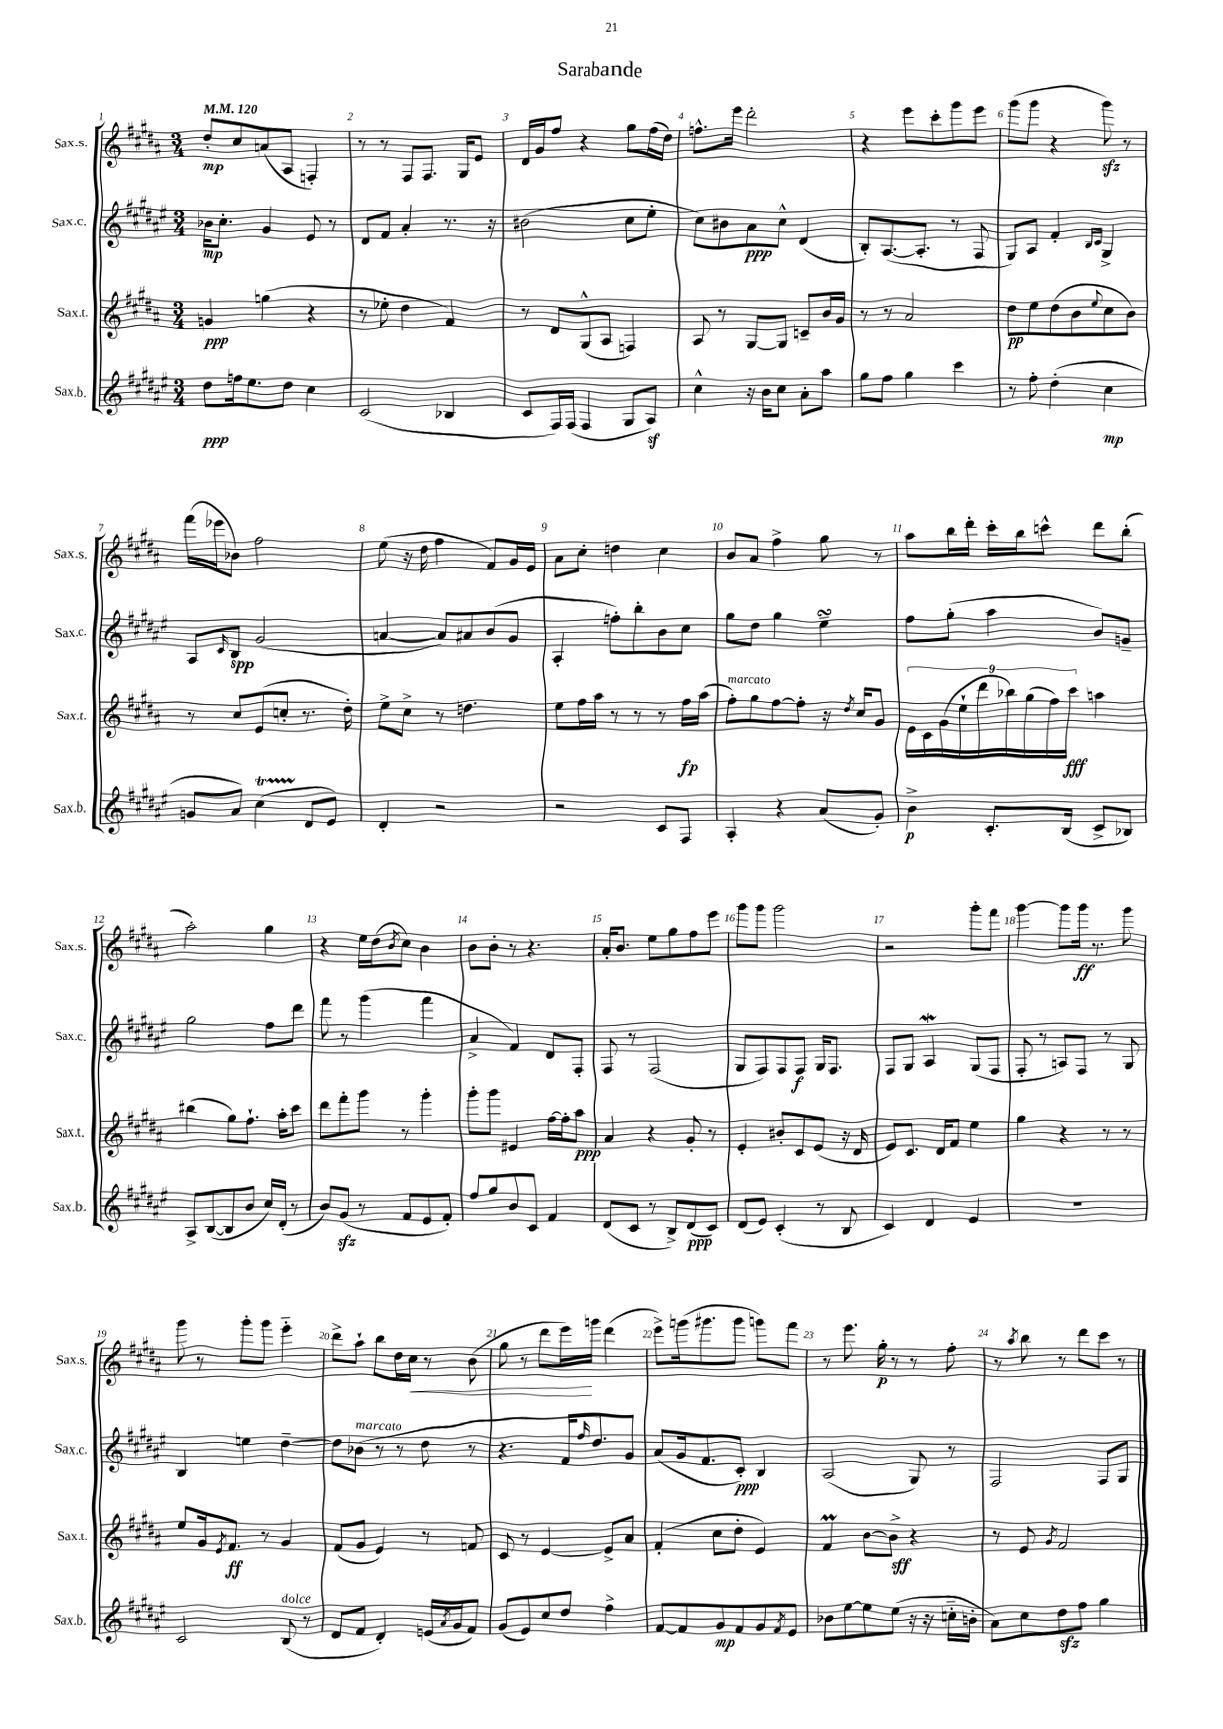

**kern	**kern	**kern	**kern
*staff4	*staff3	*staff2	*staff1
*clefG2	*clefG2	*clefG2	*clefG2
*k[f#c#g#d#a#e#]	*k[f#c#g#d#a#]	*k[f#c#g#d#a#e#]	*k[f#c#g#d#a#]
*M3/4	*M3/4	*M3/4	*M3/4
*MM120	*MM120	*MM120	*MM120
8dd#	4g	16b-	8dd#'
.	.	8.cc#'	.
16ff	.	.	8cc#
8.ee#	.	.	.
.	(4gg	4g#	(8a
8dd#	.	.	8A#
4cc#	4r	8e#	4F')
.	.	8r	.
=	=	=	=
(2c#	8r	8d#	8r
.	8ee-'	8f#	8r
.	4dd#	4a#'	8F#
.	.	.	8.F#
4B-	4f#)	8.r	.
.	.	.	16G#
.	.	.	8e
.	.	16r	.
=	=	=	=
8c#	8r	(2b#	16d#
.	.	.	16g#
16F#)	8d#	.	8ff#
(16F#	.	.	.
4F#	(8G#^^	.	4r
.	8A#	.	.
8G#	4F)	8cc#	8gg#
8A#)	.	8ee#'	(16ff#
.	.	.	16dd#)
=	=	=	=
4cc#^^	8A#	8cc#)	8.ff^^
.	8r	8b#	.
.	.	.	16eee
16r	[8G#	8a#	2ddd#'
16b	.	.	.
8cc#	8G#]	8cc#^^	.
8a#'	8c~	(4d#	.
8aa#	16b	.	.
.	16g#	.	.
=	=	=	=
8gg#	8r	8B')	4r
8ff#	8r	([8.A#	.
4gg#	2a#	.	8eee
.	.	8.A#']	.
.	.	.	8ccc#'
4ccc#	.	8r	8ggg#
.	.	8F#	8eee
=	=	=	=
8r	8dd#	8G#)	(8ggg#
8ff#'	8ee	8A#	8ggg#
(4dd#'	(8dd#	4f#'	4r
.	8b	.	.
.	.	16qqB	.
.	8qqee	16qqc#	.
4cc#	8cc#	4G#^	8ggg#)
.	8b)	.	8r
=	=	=	=
8g	8r	8A#	(16fff#
.	.	.	16eee-
.	.	16qqc#	.
8a#)	8cc#	8B	8b-)
(4cc#	(8e	(2g#	2ff#
.	8cc'	.	.
8d#	8.r	.	.
8e#)	.	.	.
.	16dd#')	.	.
=	=	=	=
4d#'	8ee^	[4a	(8ee
.	8cc#^	.	16r
.	.	.	16dd#
2r	8r	8a])	4ff#
.	4.dd	8a#	.
.	.	(8b	8f#)
.	.	8g#	16g#
.	.	.	16e
=	=	=	=
2r	8ee	4A#'	8a#
.	16ff#	.	8cc#'
.	16aa#	.	.
.	8r	8ff')	4dd
.	8r	8bb'	.
8c#	8r	8b	4cc#
8F#	16ff#	8cc#	.
.	(16aa#	.	.
=	=	=	=
4A#'	8ff#')	8gg#	8b
.	8gg#	8dd#	8a#
4r	[8ff#	4gg#	4ff#^
.	8ff#']	.	.
(8a#	16r	4ee#~	8gg#
.	8qdd#	.	.
.	16cc#	.	.
8g#')	8g#	.	8r
=	=	=	=
4b^	18e	8ff#	8aa#
.	18c#	.	.
.	(18g#	.	.
.	.	(8gg#'	16bb
.	18ee`	.	.
.	.	.	16ddd#'
.	18ddd#	.	.
8.c#'	.	4aa#	16ccc#'
.	18bb-)	.	.
.	.	.	16bb
.	(18gg#	.	.
.	.	.	8ccc^^
.	18ff#)	.	.
(16B	.	.	.
.	18ccc#	.	.
8c#^	4aa	8b)	8ddd#
8B-)	.	8g~	(8bb'
=	=	=	=
8A#^	(4bb#	2gg#	2aa#')
([8B	.	.	.
8B]	8gg#)	.	.
8b	8.ff#`	.	.
16cc#)	.	8ff#	4gg#
(16d#'	16aa#'	.	.
8r	8ccc#	8ddd#	.
=	=	=	=
8b)	8ddd#	8fff#	4r
(8g#	8fff#'	8r	.
8r	8ggg#	(4ggg#	16ee
.	.	.	(16dd#
.	.	.	8qb
8f#	8r	.	8cc#)
8e#	4ggg#'	4fff#	4b
8f#')	.	.	.
=	=	=	=
8ff#	8ggg#'	4a#^	8b
8gg#	8ggg#	.	8b'
8b	4e#	4f#)	8r
8c#	.	.	4.r
4f#	[16ff#	8d#	.
.	16ff#']	.	.
.	8aa#	8F#'	.
=	=	=	=
(8d#	4a#	8F#	16a#'
.	.	.	8.b
8c#	.	8r	.
8r	4r	(2F#	8ee
8B^)	.	.	8gg#
(8d#	8g#'	.	8ff#
8c#)	8r	.	8eee
=	=	=	=
(8d#	4e'	8G#	8ggg#
8e#)	.	8F#)	8ggg#
(4c#'	8b#'	8F#	2ggg#
.	8c#	8F#	.
8r	(8e	16G#	.
.	.	8.F#	.
8B	16r	.	.
.	16d#	.	.
=	=	=	=
4c#)	8e)	8F#	2r
.	8.c#	8G#	.
4d#	.	4A#	.
.	16d#	.	.
.	8f#	.	.
4e#	4ee	(8G#	8ggg#'
.	.	8F#	8fff#
=	=	=	=
2.r	4gg#	8F#'	[4ggg#
.	.	8r	.
.	4r	8A)	8ggg#]
.	.	8F#	16ggg#
.	.	.	8.r
.	8r	8r	.
.	8r	8G#	8ggg#
=	=	=	=
2c#	8ee	4B	8ggg#
.	16g#	.	8r
.	8qe	.	.
.	8.f#	.	.
.	.	4ee	8ggg#'
.	8r	.	8ggg#
(8B	4g#	[4dd#~	4eee'~
8r	.	.	.
=	=	=	=
8d#	(8f#	8dd#]	8ddd#^
8f#	8g#	(8b-	8aa#`
4d#')	4e)	8r	8bb
.	.	8r	16dd#
.	.	.	16cc#
(16e	8r	8dd#	8r
8qa#	.	.	.
16g#	.	.	.
8f#)	8f	8r	(8b
=	=	=	=
(8g#	8c#	4.r	8gg#
8e#)	8r	.	8r
8cc#	[4e	.	8ddd#
8dd#	.	16f#	16eee)
.	.	16qqff#	.
.	.	8.dd#)	16ggg
4ff#^	8e^]	.	(4ddd#
.	8a#	8g#	.
=	=	=	=
[8f#	(4f#'	(8a#	8eee^)
8f#]	.	16g#	(16ggg
.	.	8.f#	8.ggg#
8g#	8cc#	.	.
8f#	8dd#'	8c#')	8ggg#
8g#	4e)	4B	8ggg)
8qf#	.	.	.
8e#	.	.	8fff#
=	=	=	=
8b-	4f#	(2A#	8r
[8ee#	.	.	8.eee
8ee#]	[8b	.	.
.	.	.	16gg#'
(8ee#	8b^]	.	8r
16r	4r	8G#)	8r
16r	.	.	.
16cc'~	.	8r	8ff#'
16b'	.	.	.
=	=	=	=
8a#)	8r	2F#	8r
.	.	.	8qaa#
8cc#	8e	.	8bb
.	8qg#	.	.
8dd#	2f#	.	8r
8ff#	.	.	8ddd#
4gg#	.	8F#	8ccc#
.	.	8G#	8r
==	==	==	==
*-	*-	*-	*-
